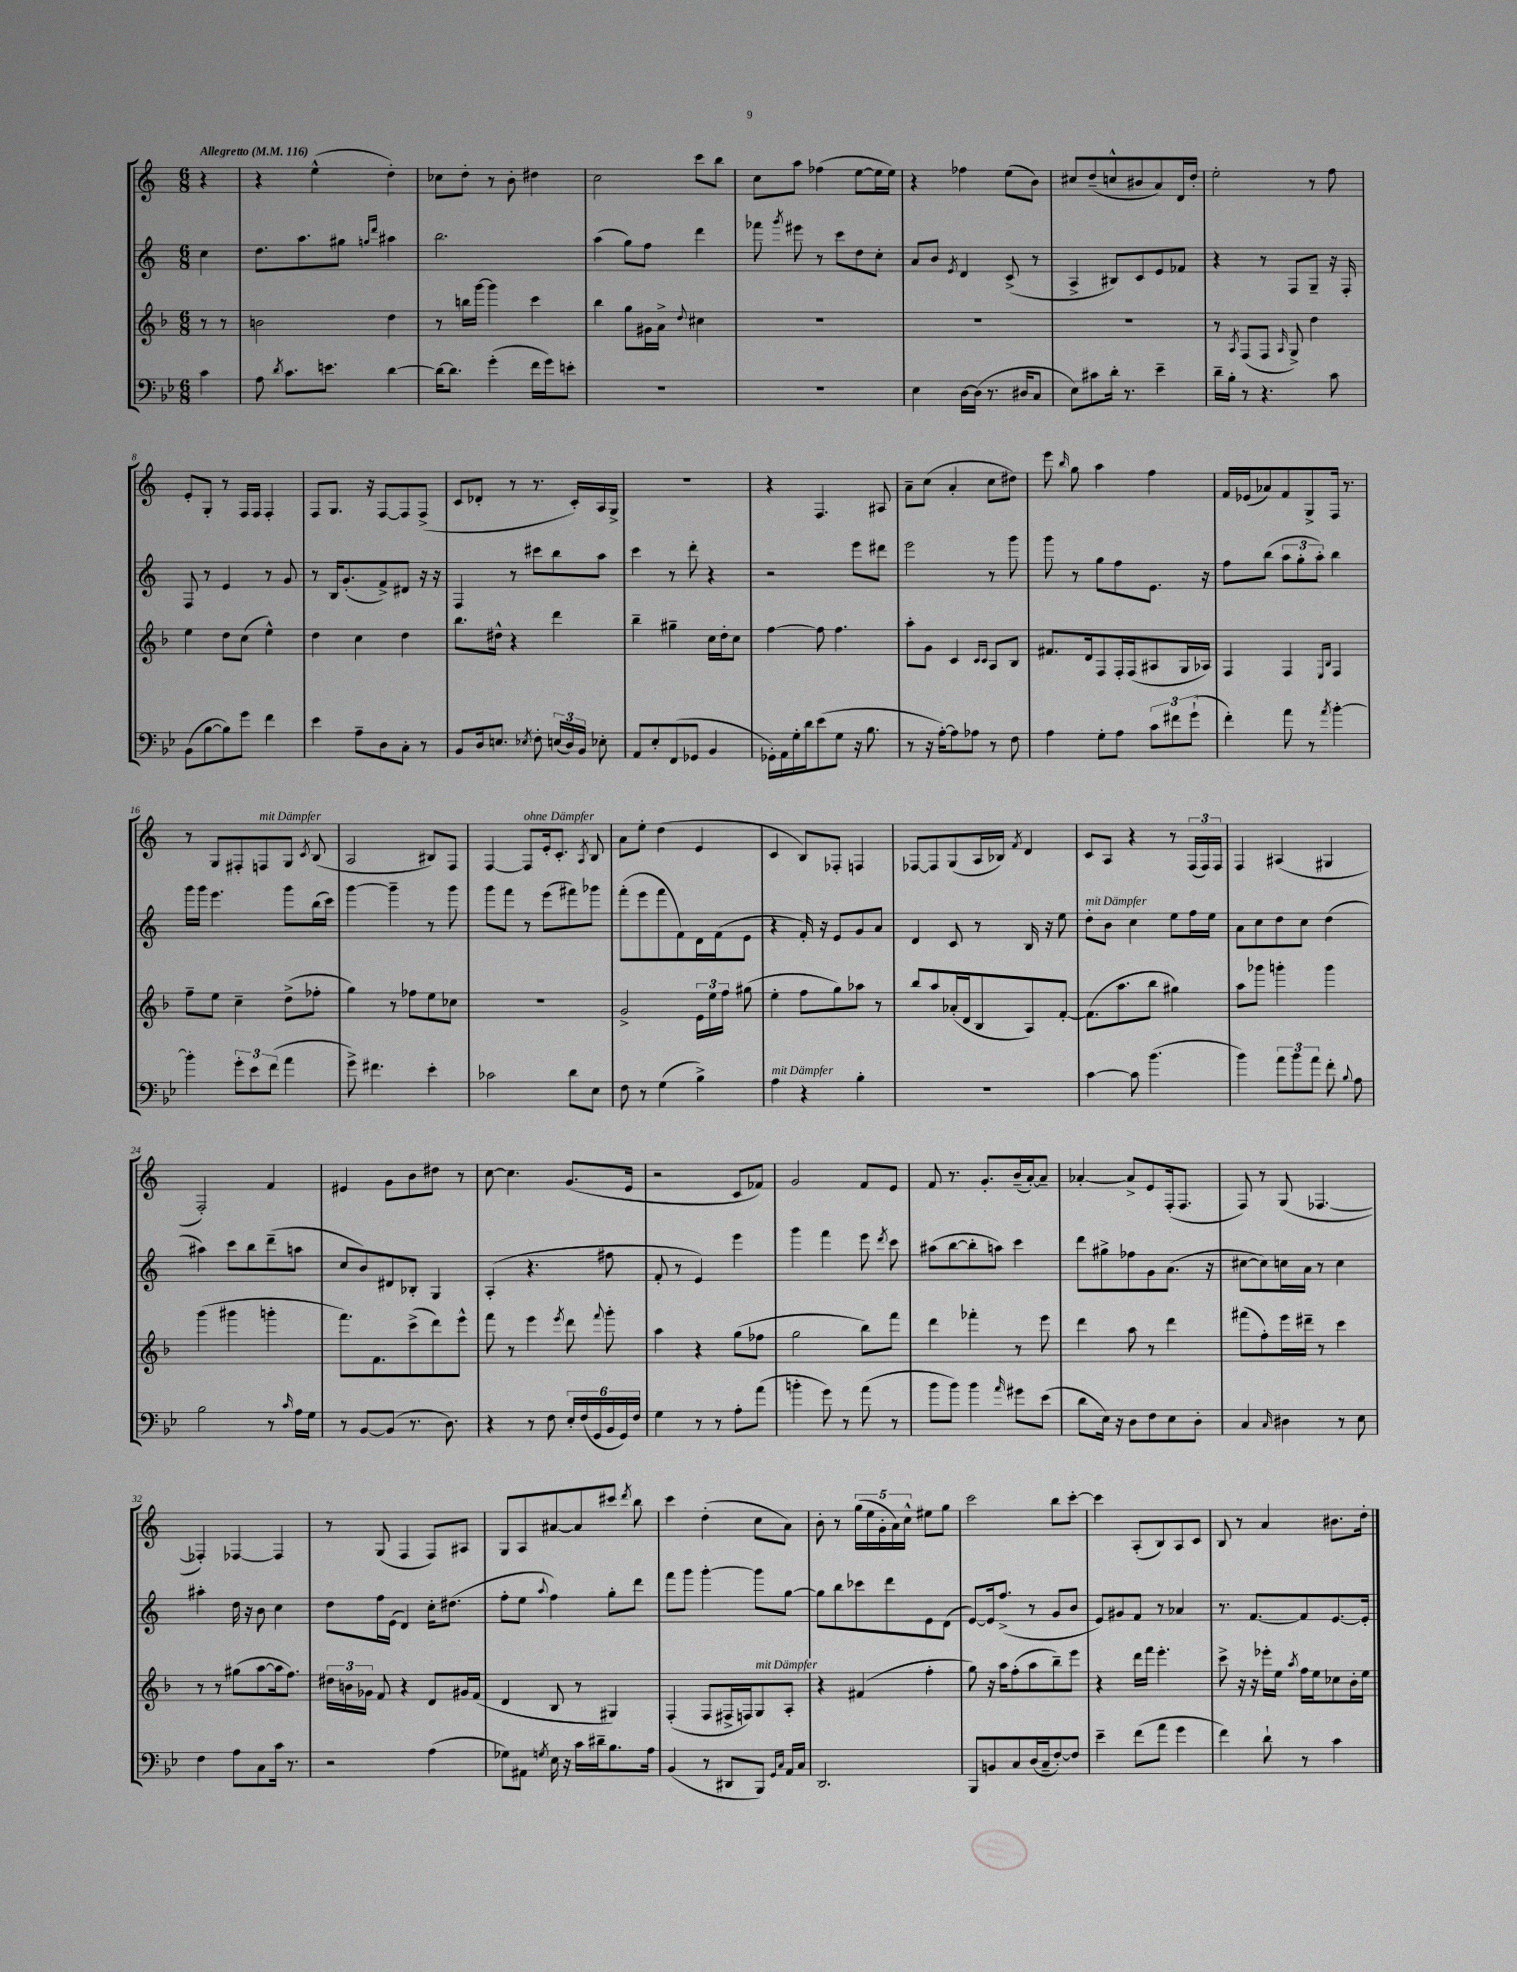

**kern	**kern	**kern	**kern
*staff4	*staff3	*staff2	*staff1
*clefF4	*clefG2	*clefG2	*clefG2
*k[b-e-]	*k[b-]	*k[]	*k[]
*M6/8	*M6/8	*M6/8	*M6/8
*MM116	*MM116	*MM116	*MM116
4c	8r	4cc	4r
.	8r	.	.
=	=	=	=
8A	2b	8.dd	4r
8qd	.	.	.
8.c	.	.	.
.	.	8.aa	.
.	.	.	(4ee^^
8.e	.	.	.
.	.	8gg#	.
.	.	16qqgg	.
.	.	16qqddd	.
[4d	4dd	4aa#	4dd')
=	=	=	=
16d_	8r	2.bb	8cc-
8.d]	.	.	.
.	16bb	.	8dd'
.	[16ggg	.	.
(4g'	4ggg]	.	8r
.	.	.	8b'
16f	4ccc	.	4dd#
16g)	.	.	.
8e'	.	.	.
=	=	=	=
2.r	4bb-	(4aa	2cc
.	8gg	8gg)	.
.	16g#	8ff	.
.	16a^	.	.
.	8qqdd	.	.
.	4cc#	4ddd	8ccc
.	.	.	8bb
=	=	=	=
2.r	2.r	8fff-	8cc
.	.	8qggg	.
.	.	8eee#	8aa
.	.	8r	(4ff-
.	.	8ccc	.
.	.	8dd	[8ee
.	.	8cc'	16ee]
.	.	.	16ee)
=	=	=	=
4E-	2.r	8a	4r
.	.	8b	.
.	.	8qe	.
[16D	.	4d	4ff-
(16D]	.	.	.
8.r	.	.	.
.	.	(8c^	(8ee
16D#	.	.	.
8C	.	8r	8b)
=	=	=	=
8E-)	2.r	4A^	8cc#
8c#	.	.	(8dd~
16d'	.	8B#)	8cc^^
8.r	.	.	.
.	.	8c	8b#
4e-~	.	8e	8a)
.	.	8f-	16d
.	.	.	16dd'
=	=	=	=
16d~	8r	4r	2ee'
16B-'	.	.	.
.	8qA	.	.
8r	(8F	.	.
4.r	8F	8r	.
.	16qqA	.	.
.	8G^)	8F	.
.	4dd	8G~	8r
8c	.	16r	8ff
.	.	16F'	.
=	=	=	=
(8BB-	4ee	8F	8e'
[8B-	.	8r	8G'
8B-])	8dd	4e	8r
8g	(8cc	.	16F
.	.	.	16F
4f	4ee^^)	8r	4F'
.	.	8g	.
=	=	=	=
4e-	4dd	8r	8F
.	.	16B	8.G
.	.	(8.g'	.
8A~	4cc	.	.
.	.	.	16r
8D	.	8f^)	[8F
8C'	4dd	8d#	8F]
8r	.	16r	(8F^
.	.	16r	.
=	=	=	=
8BB-	8.bb-	4F	8c
16D	.	.	8d-'
8.E	16dd#^^	.	.
.	4r	8r	8r
8qE-	.	.	.
8F'	.	8ccc#	8.r
(24E	4ddd	8bb	.
24D)	.	.	.
.	.	.	16c')
24BB-	.	.	.
8E-'	.	8aa	16A
.	.	.	16G^
=	=	=	=
8AA	4bb-~	4ccc	2.r
8E-'	.	.	.
(8FF	4gg#~	8r	.
8GG-	.	8ddd'	.
4BB-	16cc	4r	.
.	16dd'	.	.
.	8cc	.	.
=	=	=	=
16GG-')	[4ff	2r	4r
16AA	.	.	.
16G'	.	.	.
16d	.	.	.
(8e-	8ff]	.	4.F
8G	4.ff	.	.
16r	.	8eee	.
8.B-	.	.	.
.	.	8ddd#	8A#
=	=	=	=
8r	8aa'	2eee	8a~
16r	8g	.	(8cc
[16A')	.	.	.
8A]	4c	.	4a'
8A-	.	.	.
.	16qqc	.	.
.	16qqc	.	.
8r	8A	8r	8cc
8F	8B-	8ggg	8dd#)
=	=	=	=
4A	8.f#	8ggg	8eee
.	.	.	16qqbb
.	.	8r	8gg
.	16d	.	.
8G'	8F	8gg	4aa
8A	16F'	8ff	.
.	(16F	.	.
12c	8A#	8.e	4ff
12f#	.	.	.
.	16G	.	.
(12g`	.	.	.
.	16A-)	16r	.
=	=	=	=
4f')	4F	8ff	16f
.	.	.	(16e-
.	.	(8bb	8a-)
8a	4F	12aa	8f
.	.	12gg'	.
8r	.	.	8G^
.	.	12aa')	.
.	16qqE	.	.
8qa	16qqB-	.	.
[4b-'	4F	4bb	16F
.	.	.	8.r
=	=	=	=
4b-']	8ff~	16ggg	8r
.	.	16ggg	.
.	8ee	4.eee	8G
12g'	4cc~	.	8F#'
12e-	.	.	.
.	.	.	8F
(12f	.	.	.
4a	(8dd^	8ggg	8G
.	.	.	8qc
.	8ff-'	(16bb	(8B
.	.	16ccc)	.
=	=	=	=
8g^)	4gg)	[4ggg	2A
4.f#	.	.	.
.	8r	4ggg~]	.
.	8ff-	.	.
4e-'	8ee	8r	8B#)
.	8cc-	8ggg	8F
=	=	=	=
2c-	2.r	8ggg	[4F
.	.	8fff	.
.	.	8r	8F]
.	.	(8eee	16e'
.	.	.	8.c'
8d	.	8fff#)	.
.	.	.	8qA
8E-	.	8ggg-	8B
=	=	=	=
8F	2g^	(8fff'	8a
8r	.	8eee	8ee'
(4G	.	8fff	(4dd
.	.	8f)	.
4B-^)	24e	16d	4e
.	24ee	.	.
.	.	(16f	.
.	24ff	.	.
.	(8gg#	8e	.
=	=	=	=
4A	4ee'	4r	4c
4r	8ff	16f')	8B)
.	.	16r	.
.	8gg)	8e	8F-'
4B-'	8aa-	8g	4F
.	8r	8a	.
=	=	=	=
2.r	8bb-	4d	[8F-
.	8aa	.	8F-]
.	(16a-'	8c	(8G
.	16d	.	.
.	8B-	8r	16A
.	.	.	16B-)
.	.	.	8qf
.	8A)	16B	4d
.	.	16r	.
.	[8f'	8ee	.
=	=	=	=
[4c	(8.f]	8dd'	8c
.	.	8b	8A
.	8.aa	.	.
8c]	.	4cc	4r
(4.b-	8bb-	.	.
.	4gg#)	8ee	8r
.	.	16ff	(24F
.	.	.	24F)
.	.	16ee	.
.	.	.	24F
=	=	=	=
4b-)	8aa	8a	4F
.	8ggg-	8cc	.
12a	4ggg'	8dd	(4A#
12b-	.	.	.
.	.	8cc	.
12a	.	.	.
8f'	4ggg	(4dd	4G#
8qqB-	.	.	.
8A	.	.	.
=	=	=	=
2B-	(4ggg	4aa#)	2F')
.	4ggg#	8ccc	.
.	.	8bb	.
8r	4ggg'	(8ddd~	4f
16qqc	.	.	.
16A	.	8aa	.
16G	.	.	.
=	=	=	=
8r	8.fff)	8cc	4e#
[8BB-	.	8b)	.
.	8.f	.	.
(8BB-]	.	8d#	8g
8.r	(8ccc^	8B-'	8b
.	8ddd)	4G	8dd#
8.D)	.	.	.
.	8eee^^	.	8r
=	=	=	=
4r	8fff	(4A'	[8cc
.	8r	.	4.cc]
8r	4eee	4.r	.
8F	.	.	.
.	8qeee	.	.
24E-'	8ddd	.	(8.g
(24F	.	.	.
24GG	.	.	.
.	8qqfff	.	.
24BB-	8ggg'	8ff#	.
24GG)	.	.	.
.	.	.	16e
24F	.	.	.
=	=	=	=
4G	4aa	8f'	2r
.	.	8r	.
8r	4r	4e)	.
8r	.	.	.
8A'	(8gg	4eee	8c
(8a	8ff-	.	8f-)
=	=	=	=
4b'	2gg	4ggg	2g
8g)	.	4fff	.
8r	.	.	.
(8a	8bb-)	8eee	8f
.	.	8qddd	.
8r	8fff	8ccc	8e
=	=	=	=
8b-	4ddd	(8aa#	8f
8b-)	.	[8bb	8.r
4b-	4fff-'	8bb']	.
.	.	.	8.g'
.	.	8aa)	.
16qqa	.	.	.
8g#	8r	4ccc	(16b~
.	.	.	[16a')
(8e-	8eee	.	8a~]
=	=	=	=
8d	4ddd	8ddd	[4a-'
16E-)	.	8gg#^	.
16r	.	.	.
8D	8aa	8ff-	8a-^]
8F	8r	8g	8e
8E-	4ddd	(8.a	(16F'
.	.	.	8.F
8D'	.	.	.
.	.	16r	.
=	=	=	=
4C	(8fff#	[8cc#	8F)
.	8ff')	8cc#])	8r
16qqC	.	.	.
4D#	16eee	16cc	(8G
.	16ddd#~	16a	.
.	8r	8r	[4.F-
8r	4ccc	4cc	.
8E-	.	.	.
=	=	=	=
4F	8r	4aa#'	4F-'])
.	8r	.	.
8A	(8gg#	16dd	[4F-
.	.	16r	.
8C	[8aa	8b	.
16c	16aa]	4cc	4F-]
8.r	8.ff)	.	.
=	=	=	=
2r	24dd#	8dd	8r
.	24b	.	.
.	24g-	.	.
.	8f	16ff	(8G
.	.	(16e	.
.	4r	4d)	4F
(4A	8d	16cc'	8F)
.	.	(8.dd#	.
.	16g#	.	8A#
.	(16f	.	.
=	=	=	=
8G-)	4d	8ff'	8G
8AA#	.	8ee	8A
8qG	.	8qqaa	.
16E-	8B-	4ff)	[8a#
16r	.	.	.
16c	8r	.	8a#]
16d#~	.	.	.
8.B-	4G#)	8gg'	8ccc#
.	.	.	8qddd
.	.	8ddd	8bb
16A	.	.	.
=	=	=	=
(4BB-	(4F'	8fff	4ccc
.	.	8ggg	.
8r	8F	[4ggg'	(4dd'
8DD#	16F#^	.	.
.	16F)	.	.
8BBB-)	8G	8ggg]	8cc
16qqGG	.	.	.
16qqC	.	.	.
16AA	8A'	[8gg	8a)
16C	.	.	.
=	=	=	=
2.DD	4r	8gg]	8b'
.	.	8bb	8r
.	(4f#	8ccc-	(20gg
.	.	.	20ee
.	.	.	20g'
.	.	8ddd	.
.	.	.	20a)
.	.	.	20cc^^
.	4ff'	8e	8ee#
.	.	(8d	8gg
=	=	=	=
8BBB-	8gg)	[8e)	2ccc
8BB	16r	16e]	.
.	16aa	(8.ff^	.
8C	(8ff'	.	.
(16D	8aa	8r	.
16C~	.	.	.
[8F')	8bb-~)	8g	8bb
8F]	8eee	8b	[8ccc'
=	=	=	=
4e-~	4r	8e)	4ccc]
.	.	8g#	.
(8f	16ddd	8f	(8A'
.	16fff	.	.
8a	4.eee'	8r	8B)
4g	.	4a-	8A
.	.	.	8c
=	=	=	=
4f)	8ccc^	8.r	8B
.	16r	.	8r
.	16r	[8.f	.
8d`	16eee-'	.	4a
.	16ee	.	.
.	8qaa	.	.
8r	16ff	8f]	.
.	16ee	.	.
4c	8cc-	[8.e	8.b#
.	16b-'	.	.
.	16ee	16e']	16dd'
==	==	==	==
*-	*-	*-	*-
